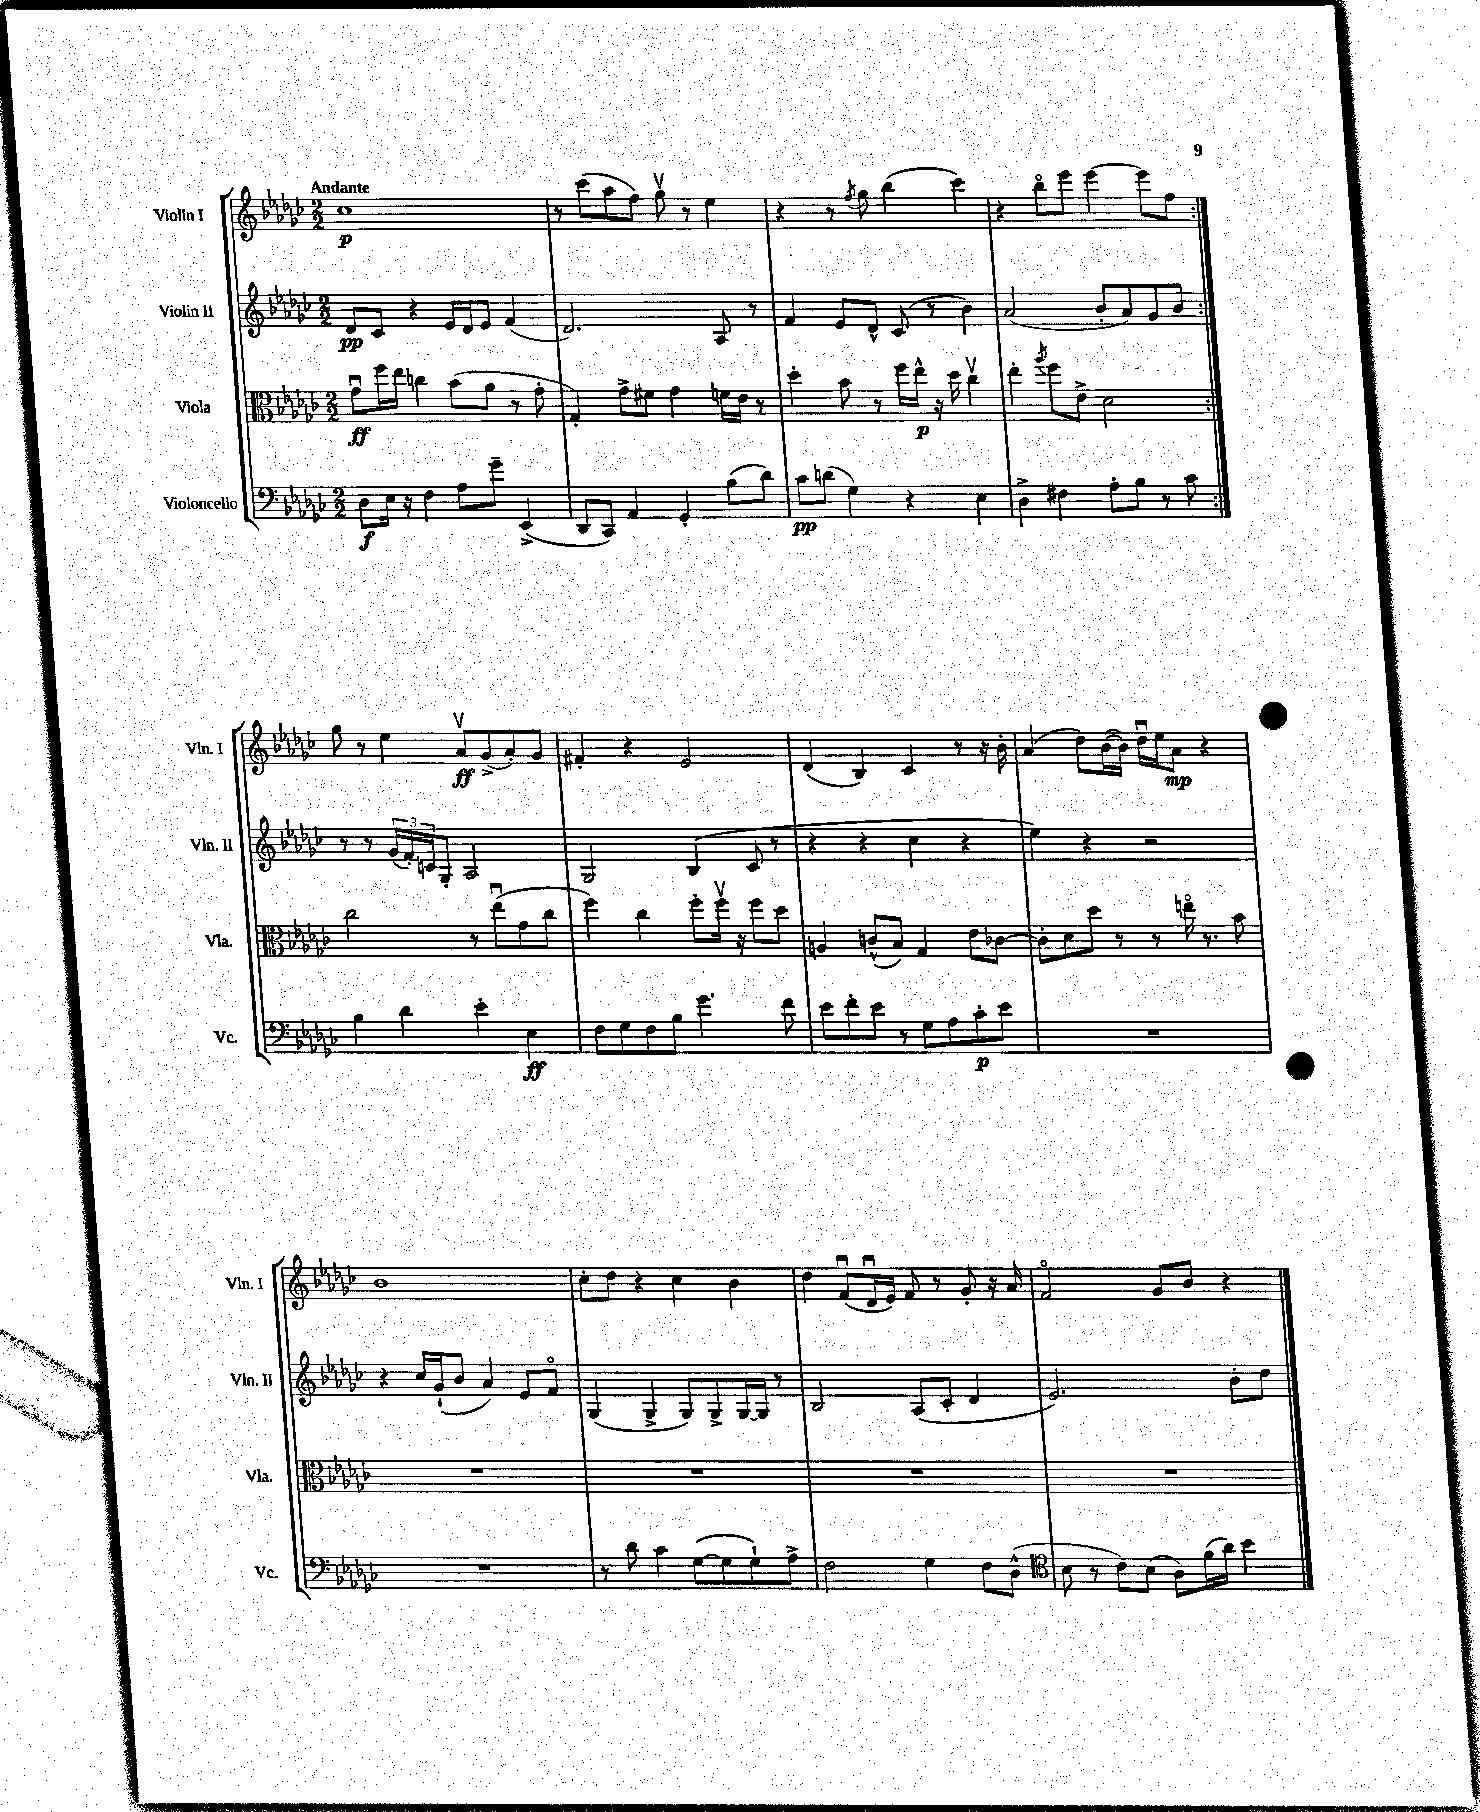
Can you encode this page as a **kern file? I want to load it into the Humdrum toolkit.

**kern	**kern	**kern	**kern
*staff4	*staff3	*staff2	*staff1
*clefF4	*clefC3	*clefG2	*clefG2
*k[b-e-a-d-g-c-]	*k[b-e-a-d-g-c-]	*k[b-e-a-d-g-c-]	*k[b-e-a-d-g-c-]
*M2/2	*M2/2	*M2/2	*M2/2
8D-\L	8g-u\L	8d-/L	1cc-
16E-\Jk	16ff\L	8c-/J	.
16r	16ee-\JJ	.	.
4F\	4cc\	4r	.
8A-\L	(8b-\L	16e-/LL	.
.	.	16d-/J	.
8g-~\J	8a-\J	8e-/J	.
(4EE-^/	8r	(4f/	.
.	8g-'\	.	.
=	=	=	=
8DD-/L	4G-'/)	2.d-/)	8r
8CC-/J)	.	.	(8ccc-\L
4AA-/	8g-^\L	.	8aa-\
.	8f#\J	.	8ff\J)
4GG-'/	4g-\	.	8gg-v\
.	.	.	8r
(8B-\L	16f\LL	8A-/	4ee-\
.	16e-\JJ	.	.
8d-\J)	8r	8r	.
=	=	=	=
8c-\L	4dd-'\	4f/	4r
(8d\J	.	.	.
4G-\)	8b-\	8e-/L	8r
.	.	.	8qff/
.	8r	8d-^^/J	8gg-\
4r	16ff\LL	(8c-/	(4bb-\
.	16ee-^^\JJ	.	.
.	16r	8r	.
.	16dd-\	.	.
4E-\	4cc-v\	4b-\)	4ccc-\)
=	=	=	=
4D-^\	4ee-'\	(2a-/	4r
.	8qaa-/	.	.
4F#\	8ff\L	.	8bb-o\L
.	8e-^\J	.	8eee-\J
8A-'\L	2d-\	8b-'/L	[4eee-\
8B-\J	.	8a-/)	.
8r	.	8g-/	8eee-\]L
8c-\	.	8b-/J	8ff\J
=:|!	=:|!	=:|!	=:|!
4B-\	2cc-\	8r	8gg-\
.	.	8r	8r
4d-\	.	(24g-/LL	4ee-\
.	.	24f'/)	.
.	.	24c/J	.
.	.	8G-'/J	.
4e-'\	8r	2A-/	8a-v/L
.	(8ee-u\L	.	(8g-^/
4E-\	8g-\	.	8a-'/)
.	8cc-\J	.	8g-/J
=	=	=	=
8F\L	4ff\)	2G-/	4f#'/
8G-\	.	.	.
8F\	4cc-\	.	4r
8B-\J	.	.	.
4.g-\	8ff'\L	(4B-/	2e-/
.	16ffv\Jk	.	.
.	16r	.	.
.	8ff\L	8c-/	.
8f\	8dd-\J	8r	.
=	=	=	=
8e-\L	4A/	4r	(4d-/
8f'\	.	.	.
8e-\J	(8c^^/L	4r	4B-/)
8r	8B-/J)	.	.
8G-\L	4G-/	4cc-\	4c-/
8A-\	.	.	.
8c-'\	8e-\L	4r	8r
8e-\J	[8c-\J	.	16r
.	.	.	16b-'\
=	=	=	=
1r	8c-'\]L	4ee-\)	(4a-/
.	8d-\	.	.
.	8dd-\J	4r	8dd-\L)
.	8r	.	([16b-\L
.	.	.	16b-\]JJ)
.	8r	2r	16dd-u\LL
.	.	.	16ee-\J
.	16eeo\	.	8a-\J
.	8.r	.	.
.	.	.	4r
.	8b-\	.	.
=	=	=	=
1r	1r	4r	1b-
.	.	16cc-/LL	.
.	.	(16g-`/J	.
.	.	8b-/J	.
.	.	4a-/)	.
.	.	8e-/L	.
.	.	8fo/J	.
=	=	=	=
8r	1r	(4G-/	8cc-'\L
8d-\	.	.	8dd-\J
4c-\	.	4G-^/	4r
([8G-\L	.	8G-/L)	4cc-\
8G-\]	.	8G-^/	.
8G-`\)	.	[16G-/L	4b-\
.	.	16G-/]JJ	.
8A-^\J	.	8r	.
=	=	=	=
2F\	1r	2B-/	4dd-\
.	.	.	(8fu/L
.	.	.	16d-u/L
.	.	.	16e-/JJ)
4G-\	.	(8A-/L	8f/
.	.	8c-'/J	8r
8F\L	.	4d-/	8g-'/
(8D-^^\J	.	.	16r
.	.	.	16a-/
=	=	=	=
*clefC4	*	*	*
8B-\	1r	2.e-/)	2fo/
8r	.	.	.
8c-\L)	.	.	.
(8B-\J	.	.	.
8A-\L)	.	.	8g-/L
(16f\L	.	.	8b-/J
16a-\JJ)	.	.	.
4b-\	.	8b-'\L	4r
.	.	8dd-\J	.
==	==	==	==
*-	*-	*-	*-
